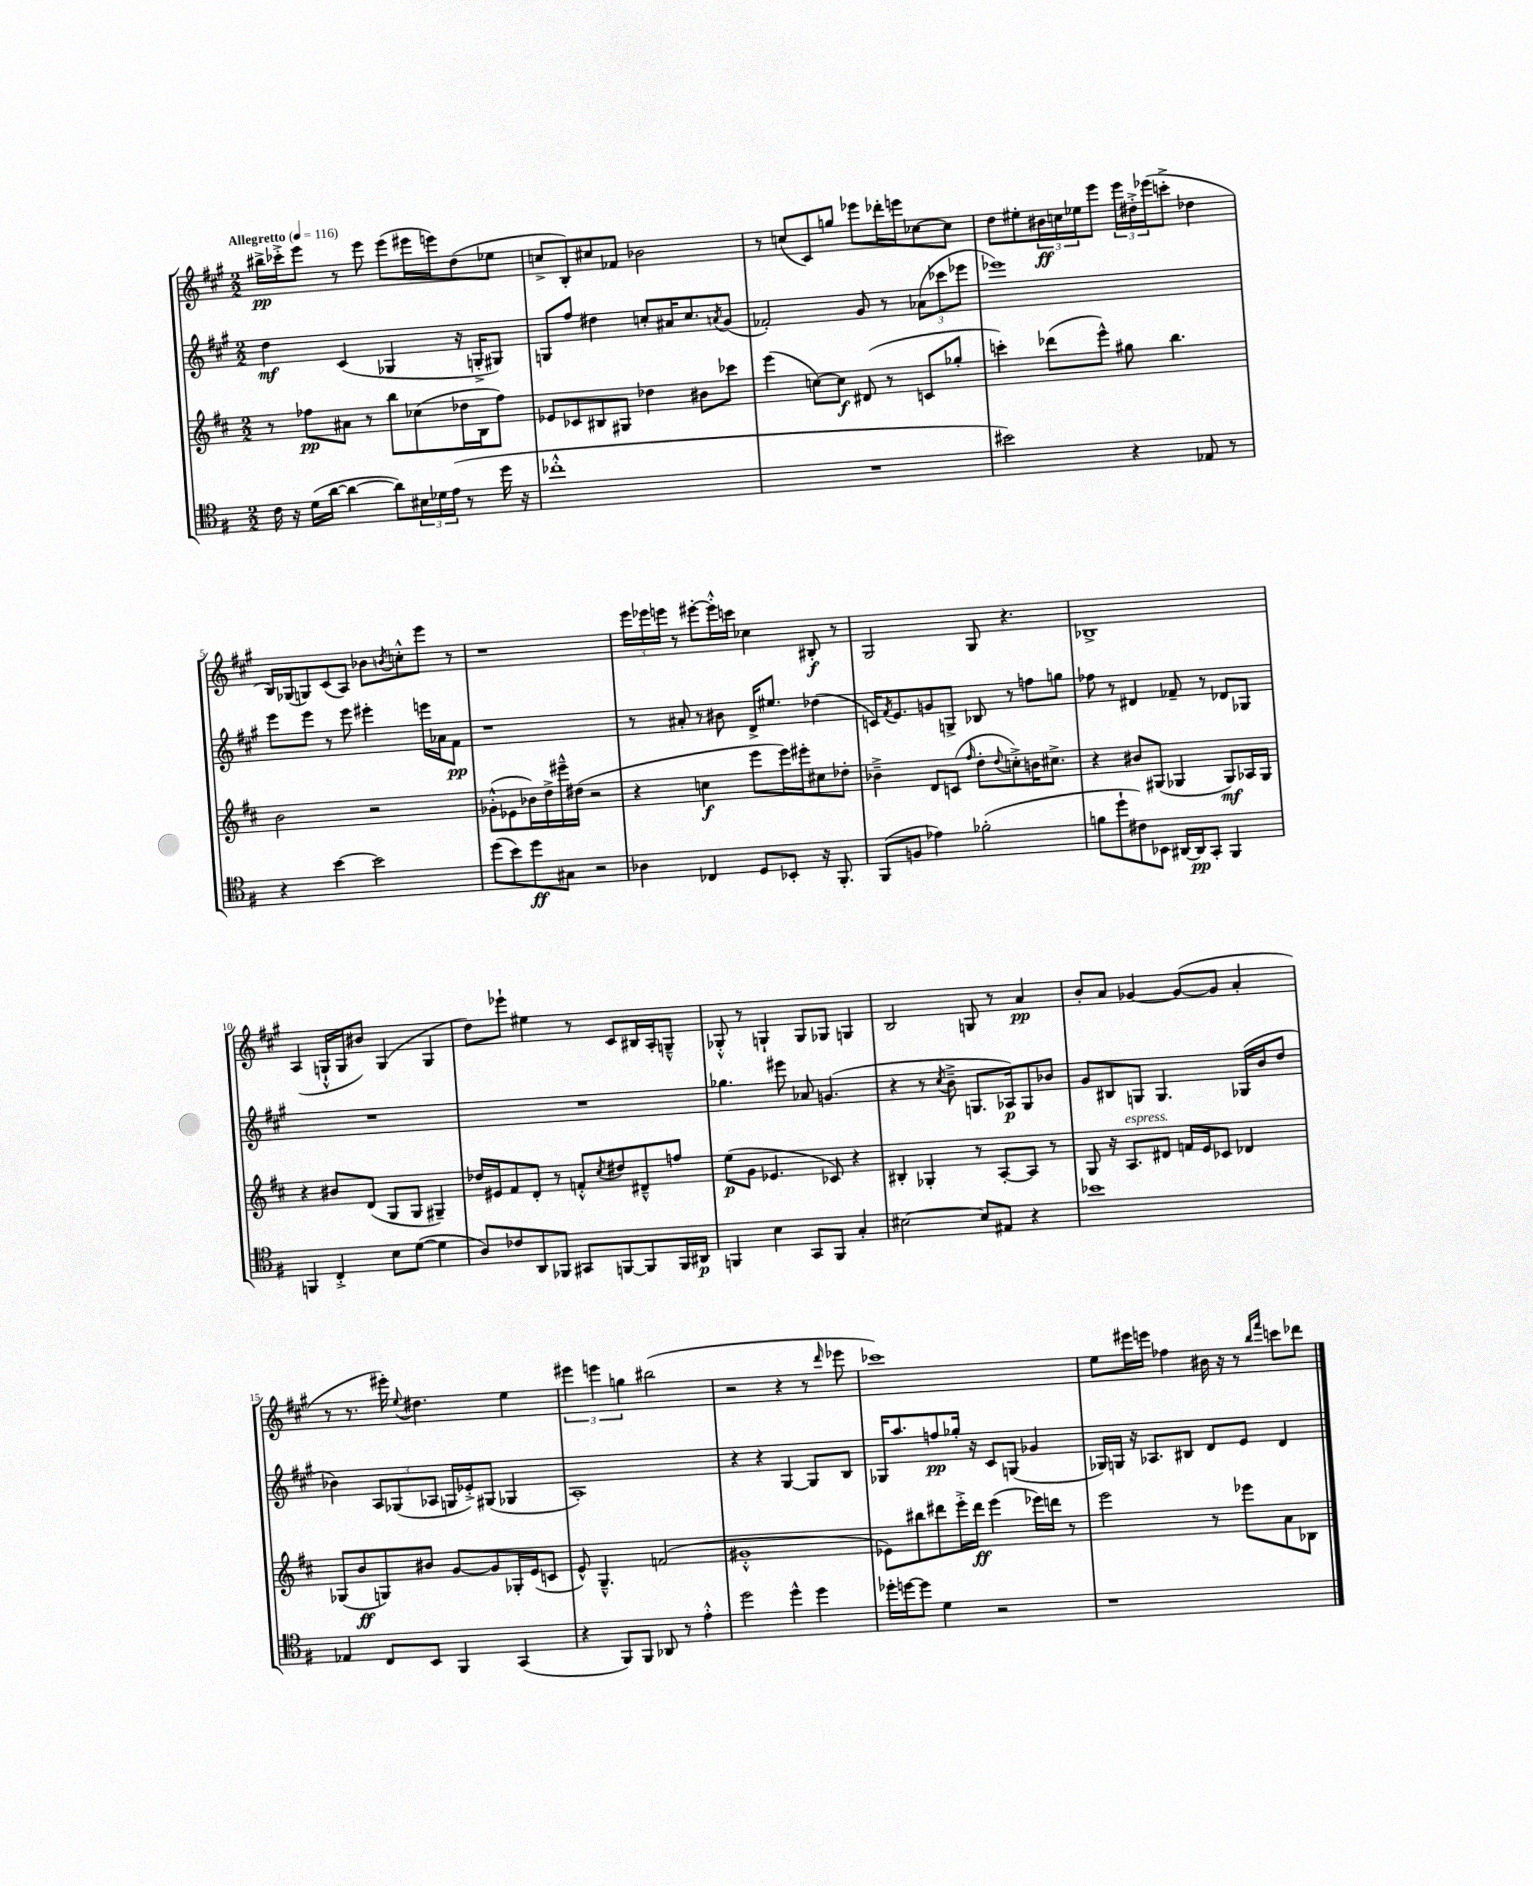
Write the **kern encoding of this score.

**kern	**kern	**kern	**kern
*staff4	*staff3	*staff2	*staff1
*clefC4	*clefG2	*clefG2	*clefG2
*k[f#]	*k[f#c#]	*k[f#c#g#]	*k[f#c#g#]
*M2/2	*M2/2	*M2/2	*M2/2
*MM116	*MM116	*MM116	*MM116
16c	8r	4dd	16bb#^
16r	.	.	16ccc-'^
(16d	8ff-	.	8eee
[16a	.	.	.
4a_	8a#	(4c#	8r
.	8r	.	8eee
8a])	8bb	4G-	(8eee
24B#	(8cc-	.	16eee#
24d-	.	.	.
.	.	.	16eee)
(24e	.	.	.
8r	16dd-	16r	(8dd
.	16B	16G'^	.
16dd	8ff-)	8G#)	8ee-
16r	.	.	.
=	=	=	=
1cc-'^^	8e-	8G	8cc^
.	8c-	8ff#	8B')
.	8B#	4dd#	8cc#
.	8G#	.	8f-
.	4dd-	8cc'	2b-
.	.	16a#	.
.	.	8.cc	.
.	8b#	.	.
.	.	8qa	.
.	8ccc-	(8g#	.
=	=	=	=
1r	(4eee	2f-')	8r
.	.	.	(8cc
.	[8cc)	.	8c#)
.	8cc]	.	8gg
.	(8d#	8g#	8eee-
.	8r	8r	16ddd-'
.	.	.	16eee
.	8c	(12a-	[8cc-
.	.	12ccc-	.
.	8gg-'	.	8cc-]
.	.	12eee-	.
=	=	=	=
2b#)	4ccc')	1eee-)	8dd
.	.	.	8ee#'
.	(8ddd-	.	24b#
.	.	.	24cc
.	.	.	24ee-
.	8eee^^)	.	8eee
4r	8gg#	.	24eee
.	.	.	24dd#'^
.	.	.	(24eee-
.	4.bb	.	8ccc'^
8E-	.	.	4dd-
8r	.	.	.
=	=	=	=
4r	2b	8eee	16B)
.	.	.	(16G-
.	.	8eee	8G)
[4b	.	8r	(8c#
.	.	8eee	8A)
2b]	2r	4eee#'	8b-
.	.	.	8qb
.	.	.	8cc'^^
.	.	16eee	8eee
.	.	16a-	.
.	.	8f#	8r
=	=	=	=
(8dd	(8g-'^^	1r	1r
8b)	8e-	.	.
8dd	16b-)	.	.
.	16dd^	.	.
8G#	16eee#~^^	.	.
.	(16dd#	.	.
2r	2r	.	.
=	=	=	=
4A-	4r	8r	24eee
.	.	.	24eee-
.	.	.	24eee
.	.	8a#'	8r
4C-	4cc	8r	[8eee#'
.	.	8b#	16eee#'^^]
.	.	.	16ccc
8D	8eee	16d^	4cc-
.	.	8.ee#	.
8BB-'	16eee)	.	.
.	16eee#'	.	.
16r	8cc#	(4dd-	8B#'
8.FF#'	.	.	.
.	8dd-'	.	8r
=	=	=	=
(8FF#	4b-~^	16c)	2G#
.	.	8qf#	.
.	.	8.e	.
8F	.	.	.
4e-)	8d	8g	.
.	(8c	8G^	.
.	16qqff#	.	.
(2f-'	8dd'	8B-	8G#
.	8qqdd	.	.
.	8cc'^)	8r	4.r
.	16b	8ff	.
.	8.cc#^	.	.
.	.	8gg	.
=	=	=	=
8f	4r	8ff-	1B-^
8dd`	.	8r	.
8c#)	8b#	4d#	.
8BB-	(8G#	.	.
[16AA#	4G-	8f-~	.
16AA#]	.	.	.
8GG'	.	8r	.
4FF#	8G-)	8d-	.
.	16A-	8G-	.
.	16G-	.	.
=	=	=	=
4FF	4r	1r	(4A
4C'^	8b#	.	16G`^^
.	.	.	16G
.	(8d	.	8b#)
8B	8G	.	(4G
([8d	8G	.	.
4d]	4G#~)	.	4G
=	=	=	=
8A)	16dd-	1r	8dd)
.	16e#	.	.
8c-	8f#	.	8eee-`
8AA	8d'	.	4ee#
8FF-	8r	.	.
8GG#	8f'^^	.	8r
.	8qcc#	.	.
[8FF	8dd#	.	8c#
8FF]	8d#~^^	.	16B#
.	.	.	16A'
16FF	8ff	.	8G~^^
16AA#	.	.	.
=	=	=	=
4FF	(8ee	4.gg-	8G-'^^
.	8g	.	8r
4B	4.e-	.	4G`
.	.	8eee#	.
8GG	.	8a-	8G
8FF	8c-)	(4.g	8G-
4G'	4r	.	4G
=	=	=	=
[2B#	4B#'	4r	2B
.	4G-'	8r	.
.	.	8qcc#	.
.	.	8b~^	.
8B#]	8r	8.G	8G
8E#	[8A'	.	8r
.	.	16A-)	.
4r	8A]	8G	4a
.	8r	8b-	.
=	=	=	=
1b-	8G	8g#	8b'
.	16r	8B#	8a
.	8.A	.	.
.	.	8G	[4g-
.	8d#	4.G	.
.	16f	.	(8g-_
.	16e	.	.
.	8c-	.	8g-]
.	4d-	(16G-	4a'
.	.	16b	.
.	.	8dd	.
=	=	=	=
4E-	(8G-	4b-)	8r
.	8b	.	8.r
8C	8G)	12A	.
.	.	.	16eee#')
.	.	(12G-	.
.	.	.	8qqee
8BB	8b#	.	4.dd#
.	.	12A-	.
4FF#	[8g	16G	.
.	.	16e-'^)	.
.	8g]	(8G#	.
(4GG	16G-'	4G-	4ee
.	(16e	.	.
.	8c	.	.
=	=	=	=
4r	8e^^)	1A')	6eee#
.	4.G~^^	.	.
.	.	.	6eee
8FF#)	.	.	.
.	.	.	6gg
8FF#	.	.	.
8AA-	(2f	.	(2bb#
8r	.	.	.
4e'^^	.	.	.
=	=	=	=
2dd	1g#'^^	4r	2r
.	.	4r	.
4dd^^	.	[4G#	4r
4dd	.	8G#]	8r
.	.	.	16qqddd
.	.	8B	8eee-
=	=	=	=
16dd-'	8e-)	16G-	1ccc-)
[16dd	.	8.aa	.
8dd]	8bb#	.	.
4d	8ddd#	8ff	.
.	16eee'^	16gg-'	.
.	16ddd#	16r	.
2r	(4eee	8c#	.
.	.	(8G	.
.	16eee-)	4g-	.
.	16ddd	.	.
.	8r	.	.
=	=	=	=
1r	2eee	16G-)	8ee
.	.	16G	.
.	.	16r	16eee#
.	.	8.A-	16eee
.	.	.	4ff-
.	.	8B#	.
.	8r	8d	16b#
.	.	.	16r
.	8eee-	8e	8r
.	.	.	16qqbb
.	.	.	16qqfff#
.	8a	4d	8ccc
.	8B-	.	8ddd-
==	==	==	==
*-	*-	*-	*-
